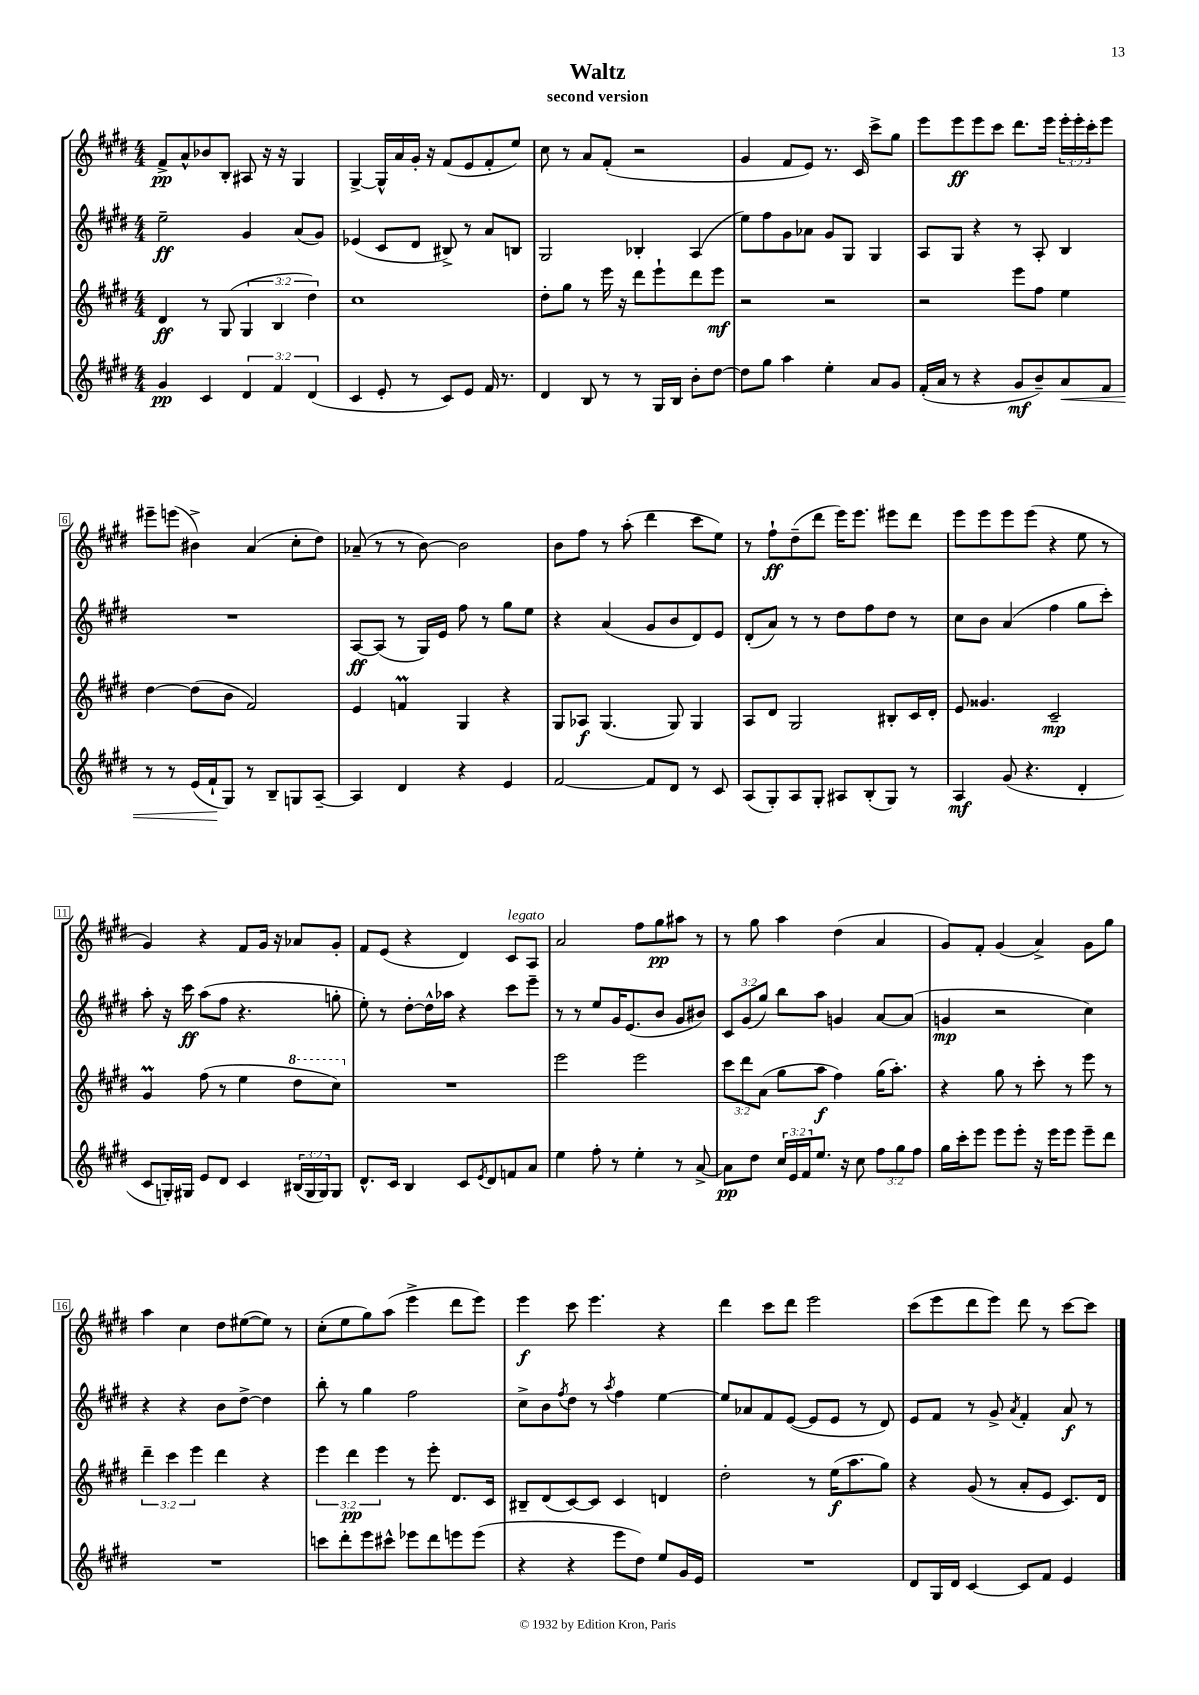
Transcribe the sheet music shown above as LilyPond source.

\header { title = "Waltz" subtitle = "second version" }
<<
\new StaffGroup <<
\new Staff = "s0" {
    \clef treble \key e \major \numericTimeSignature \time 4/4 \override Staff.TupletNumber.text = #tuplet-number::calc-fraction-text
    fis'8->\pp a'8-^ bes'8 b8-. ais8 r16 r16 gis4 |
    gis4~-> gis16-^ a'16 gis'16-. r16 fis'8( e'8 fis'8-. e''8) |
    cis''8 r8 a'8 fis'8-.( r2 |
    gis'4 fis'8 e'8) r8. cis'16 cis'''8-> gis''8 |
    e'''8 e'''8\ff e'''8 cis'''8 dis'''8. e'''16 \tuplet 3/2 { e'''16-. e'''16-. cis'''16-. } e'''8 |
    eis'''8-- e'''8( bis'4->) a'4( cis''8-. dis''8) |
    aes'8--( r8 r8 b'8~) b'2 |
    b'8 fis''8 r8 a''8-.( dis'''4 cis'''8 e''8) |
    r8 fis''8-!\ff dis''8--( dis'''8 e'''16) e'''8. eis'''8 dis'''8 |
    e'''8 e'''8 e'''8 e'''8( r4 e''8 r8 |
    gis'4) r4 fis'8 gis'16 r16 aes'8 gis'8-. |
    fis'8 e'8( r4 dis'4) cis'8^\markup { \italic "legato" } a8 |
    a'2 fis''8 gis''8\pp ais''8 r8 |
    r8 gis''8 a''4 dis''4( a'4 |
    gis'8) fis'8-. gis'4( a'4->) gis'8 gis''8 |
    a''4 cis''4 dis''8 eis''8~( eis''8) r8 |
    cis''8-.( e''8 gis''8) a''8( e'''4-> dis'''8 e'''8) |
    e'''4\f cis'''8 e'''4. r4 |
    dis'''4 cis'''8 dis'''8 e'''2 |
    cis'''8( e'''8 dis'''8 e'''8) dis'''8 r8 cis'''8~ cis'''8 \bar "|." |
}
\new Staff = "s1" {
    \clef treble \key e \major \numericTimeSignature \time 4/4 \override Staff.TupletNumber.text = #tuplet-number::calc-fraction-text
    e''2--\ff gis'4 a'8( gis'8) |
    ees'4( cis'8 dis'8 bis8->) r8 a'8 b8 |
    gis2 bes4-. a4( |
    e''8) fis''8 gis'8 aes'8 gis'8 gis8 gis4 |
    a8 gis8 r4 r8 a8-. b4 |
    R1 |
    a8~\ff a8( r8 gis16) e'16 fis''8 r8 gis''8 e''8 |
    r4 a'4( gis'8 b'8 dis'8) e'8 |
    dis'8-.( a'8) r8 r8 dis''8 fis''8 dis''8 r8 |
    cis''8 b'8 a'4( fis''4 gis''8 cis'''8-.) |
    a''8-. r16 cis'''16\ff a''8( fis''8 r4. g''8-. |
    e''8-.) r8 dis''8~-. dis''16-^ aes''16 r4 cis'''8 e'''8-- |
    r8 r8 e''8 gis'16 e'8.( b'8 gis'8 bis'8) |
    \tuplet 3/2 { cis'8 gis'8( gis''8) } b''8 a''8 g'4 a'8~ a'8( |
    g'4\mp r2 cis''4) |
    r4 r4 b'8 dis''8~-> dis''4 |
    b''8-. r8 gis''4 fis''2 |
    cis''8-> b'8 \acciaccatura { fis''8 } dis''8 r8 \acciaccatura { a''8 } fis''4 e''4~ |
    e''8 aes'8 fis'8 e'8~( e'8 e'8 r8 dis'8) |
    e'8 fis'8 r8 gis'8-> \acciaccatura { a'8 } fis'4-. a'8\f r8 \bar "|." |
}
\new Staff = "s2" {
    \clef treble \key e \major \numericTimeSignature \time 4/4 \override Staff.TupletNumber.text = #tuplet-number::calc-fraction-text
    dis'4\ff r8 gis8( \tuplet 3/2 { gis4 b4 dis''4) } |
    cis''1 |
    dis''8-. gis''8 r8 e'''16 r16 dis'''8 e'''8-! dis'''8 e'''8\mf |
    r2 r2 |
    r2 e'''8 fis''8 e''4 |
    dis''4~ dis''8( b'8 fis'2) |
    e'4 f'4\prall gis4 r4 |
    gis8 aes8\f gis4.( gis8) gis4 |
    a8 dis'8 gis2 bis8-. cis'16 dis'16-. |
    e'8 gisis'4. cis'2--\mp |
    gis'4\prall fis''8( r8 e''4 \ottava #1 dis'''8 cis'''8) \ottava #0 |
    R1 |
    e'''2 e'''2 |
    \tuplet 3/2 { cis'''8 dis'''8 a'8( } gis''8 a''8\f fis''4) gis''16( a''8.-.) |
    r4 gis''8 r8 cis'''8-. r8 e'''8 r8 |
    \tuplet 3/2 { dis'''4-- cis'''4 e'''4 } dis'''4 r4 |
    \tuplet 3/2 { e'''4 dis'''4\pp e'''4 } r8 e'''8-. dis'8. cis'16 |
    bis8-- dis'8( cis'8~) cis'8 cis'4 d'4 |
    dis''2-. r8 e''16\f( a''8. gis''8) |
    r4 gis'8( r8 a'8-. e'8 cis'8.) dis'16 \bar "|." |
}
\new Staff = "s3" {
    \clef treble \key e \major \numericTimeSignature \time 4/4 \override Staff.TupletNumber.text = #tuplet-number::calc-fraction-text
    gis'4\pp cis'4 \tuplet 3/2 { dis'4 fis'4 dis'4( } |
    cis'4 e'8-. r8 cis'8) e'8 fis'16 r8. |
    dis'4 b8 r8 r8 gis16 b16 b'8-. dis''8~ |
    dis''8 gis''8 a''4 e''4-. a'8 gis'8 |
    fis'16-.( a'16 r8 r4 gis'8\mf b'8--) a'8\< fis'8 |
    r8 r8 e'16( fis'16-!\! gis8) r8 b8-- g8 a8~-- |
    a4 dis'4 r4 e'4 |
    fis'2~ fis'8 dis'8 r8 cis'8 |
    a8( gis8-.) a8 gis8-. ais8 b8-.( gis8) r8 |
    a4\mf gis'8( r4. dis'4-. |
    cis'8 g16-.) gis16 e'8 dis'8 cis'4 \tuplet 3/2 { bis16( gis16 gis16) } gis8 |
    dis'8.-^ cis'16 b4 cis'8 \acciaccatura { e'8 } dis'8 f'8 a'8 |
    e''4 fis''8-. r8 e''4-. r8 a'8~-> |
    a'8\pp dis''8 \tuplet 3/2 { cis''16 e'16 fis'16 } e''8. r16 cis''8 \tuplet 3/2 { fis''8 gis''8 fis''8 } |
    gis''16 cis'''16-. e'''8 e'''8 e'''8-. r16 e'''16 e'''8 e'''8-- dis'''8 |
    R1 |
    c'''8 dis'''8-. e'''8 cis'''8-^ ees'''8 dis'''8 e'''8 e'''8( |
    r4 r4 e'''8 dis''8) e''8 gis'16 e'16 |
    R1 |
    dis'8 gis16 dis'16 cis'4~ cis'8 fis'8 e'4 \bar "|." |
}
>>
>>
\layout { \context { \Score \override BarNumber.stencil = #(make-stencil-boxer 0.1 0.3 ly:text-interface::print) } }
